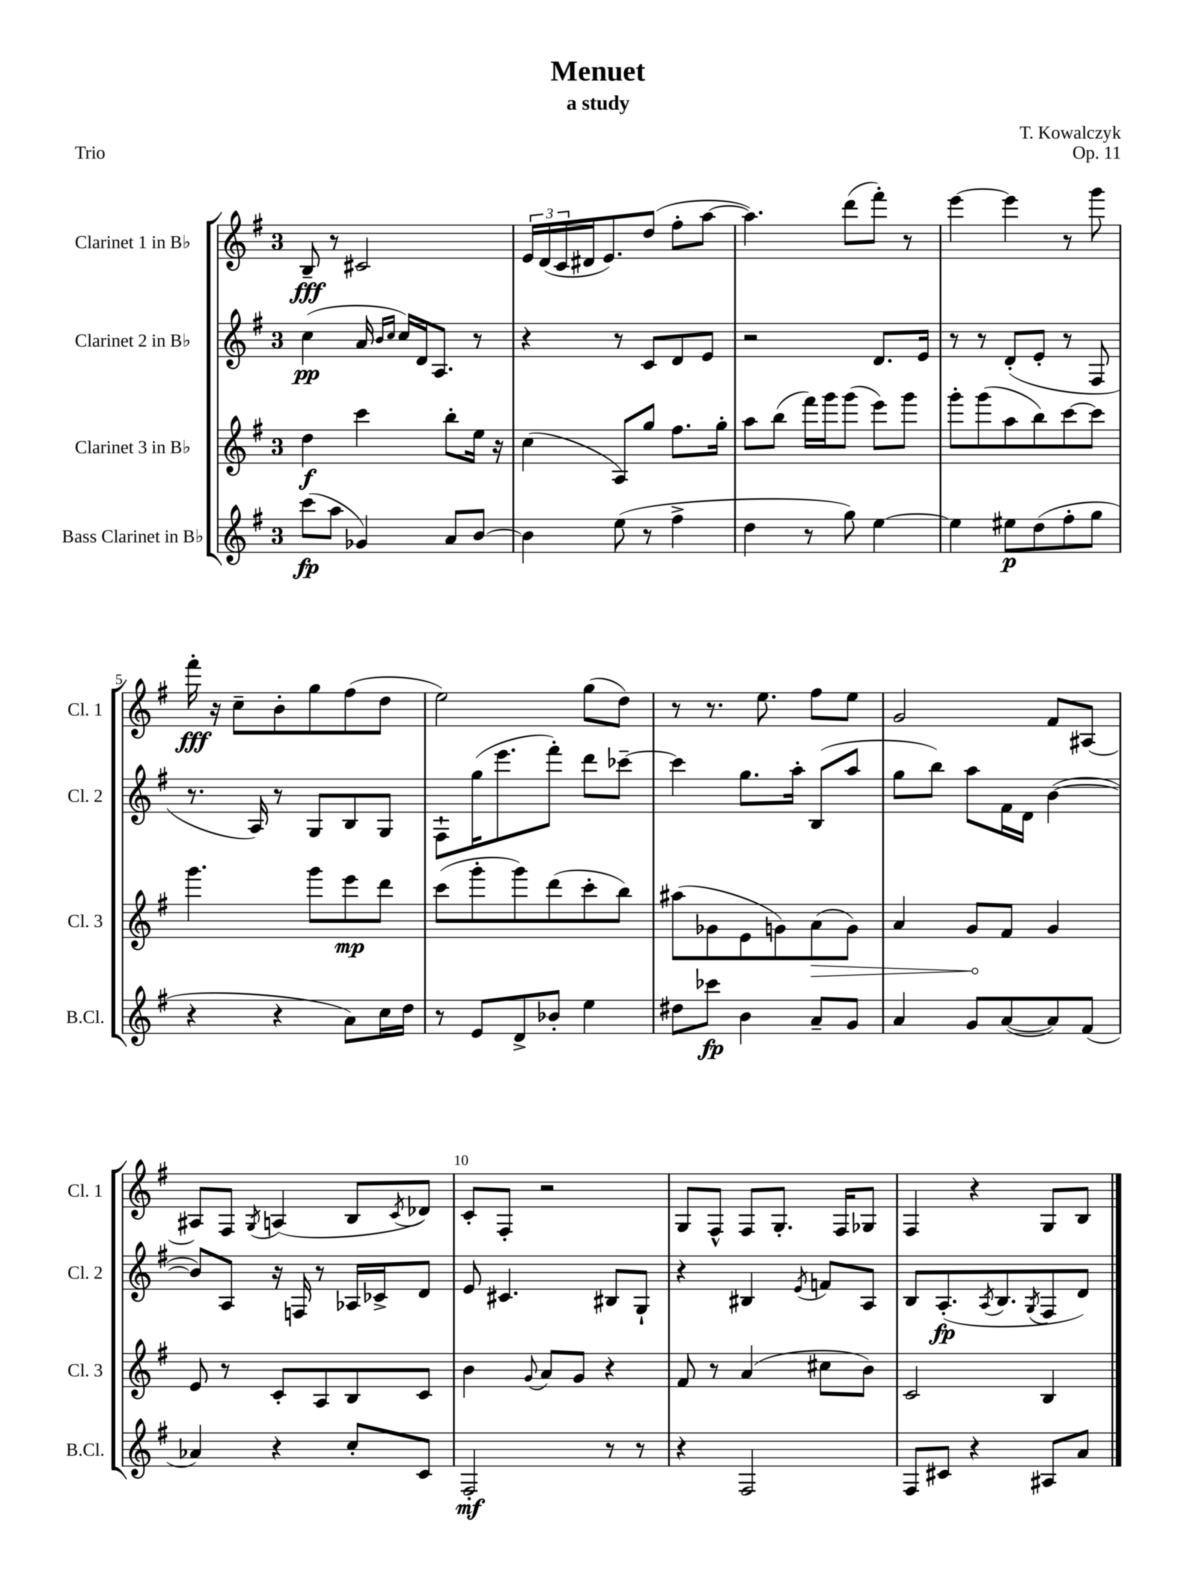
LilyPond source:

\header { title = "Menuet" composer = "T. Kowalczyk" subtitle = "a study" opus = "Op. 11" piece = "Trio" }
<<
\new StaffGroup <<
\new Staff = "s0" \with { instrumentName = "Clarinet 1 in Bb" shortInstrumentName = "Cl. 1" } {
    \clef treble \key g \major \once \override Staff.TimeSignature.style = #'single-digit \time 3/4
    b8--\fff r8 cis'2 |
    \tuplet 3/2 { e'16 d'16( c'16 } dis'16 e'8.) d''8( fis''8-. a''8~ |
    a''4.) d'''8( fis'''8-.) r8 |
    e'''4~ e'''4 r8 g'''8 |
    fis'''16-.\fff r16 c''8-- b'8-. g''8 fis''8( d''8 |
    e''2) g''8( d''8) |
    r8 r8. e''8. fis''8 e''8 |
    g'2 fis'8 ais8~ |
    ais8 fis8 \acciaccatura { g8 } a4( b8 \acciaccatura { c'8 } des'8) |
    c'8-. fis8-. r2 |
    g8 fis8-^ fis8 g8.-. fis16 ges8 |
    fis4 r4 g8 b8 \bar "|." |
}
\new Staff = "s1" \with { instrumentName = "Clarinet 2 in Bb" shortInstrumentName = "Cl. 2" } {
    \clef treble \key g \major \once \override Staff.TimeSignature.style = #'single-digit \time 3/4
    c''4\pp( a'16 \grace { b'16 c''16 } c''16) d'16 a8. r8 |
    r4 r8 c'8 d'8 e'8 |
    r2 d'8. e'16 |
    r8 r8 d'8-.( e'8-. r8 fis8 |
    r8. a16) r8 g8 b8 g8 |
    fis8-! g''16( e'''8. fis'''8-.) d'''8 ces'''8~-- |
    ces'''4 g''8. a''16-. b8( a''8 |
    g''8 b''8) a''8 fis'16 d'16 b'4~( |
    b'8) a8 r16 f16 r8 aes16 ces'16-> d'8 |
    e'8 cis'4. bis8 g8-! |
    r4 bis4 \acciaccatura { e'8 } f'8 a8 |
    b8 a8.-.\fp( \acciaccatura { a8 } b8. \acciaccatura { g8 } fis8 d'8) \bar "|." |
}
\new Staff = "s2" \with { instrumentName = "Clarinet 3 in Bb" shortInstrumentName = "Cl. 3" } {
    \clef treble \key g \major \once \override Staff.TimeSignature.style = #'single-digit \time 3/4
    d''4\f c'''4 b''8-. e''16 r16 |
    c''4( a8) g''8 fis''8. g''16-. |
    a''8 b''8( fis'''16) g'''16 g'''8( e'''8) g'''8 |
    g'''8-. g'''8( a''8 b''8) c'''8~ c'''8 |
    g'''4. g'''8 e'''8\mp d'''8 |
    c'''8( g'''8-. g'''8) d'''8( c'''8-. b''8) |
    ais''8( ges'8 e'8 g'8) \once \override Hairpin.circled-tip = ##t a'8\>( g'8) |
    a'4 g'8\! fis'8 g'4 |
    e'8 r8 c'8-. a8 b8 c'8 |
    b'4 \appoggiatura { g'8 } a'8 g'8 r4 |
    fis'8 r8 a'4( cis''8 b'8) |
    c'2 b4 \bar "|." |
}
\new Staff = "s3" \with { instrumentName = "Bass Clarinet in Bb" shortInstrumentName = "B.Cl." } {
    \clef treble \key g \major \once \override Staff.TimeSignature.style = #'single-digit \time 3/4
    c'''8\fp( a''8 ges'4) a'8 b'8~ |
    b'4 e''8( r8 fis''4-> |
    d''4 r8 g''8) e''4~ |
    e''4 eis''8\p d''8( fis''8-. g''8 |
    r4 r4 a'8) c''16 d''16 |
    r8 e'8 d'8-> bes'8-. e''4 |
    dis''8 ces'''8\fp b'4 a'8-- g'8 |
    a'4 g'8 a'8~( a'8) fis'8( |
    aes'4) r4 c''8-. c'8 |
    fis2-.\mf r8 r8 |
    r4 fis2 |
    fis8 cis'8 r4 ais8 a'8 \bar "|." |
}
>>
>>
\layout { \context { \Score \override BarNumber.break-visibility = ##(#f #t #t) barNumberVisibility = #(every-nth-bar-number-visible 5) } }
